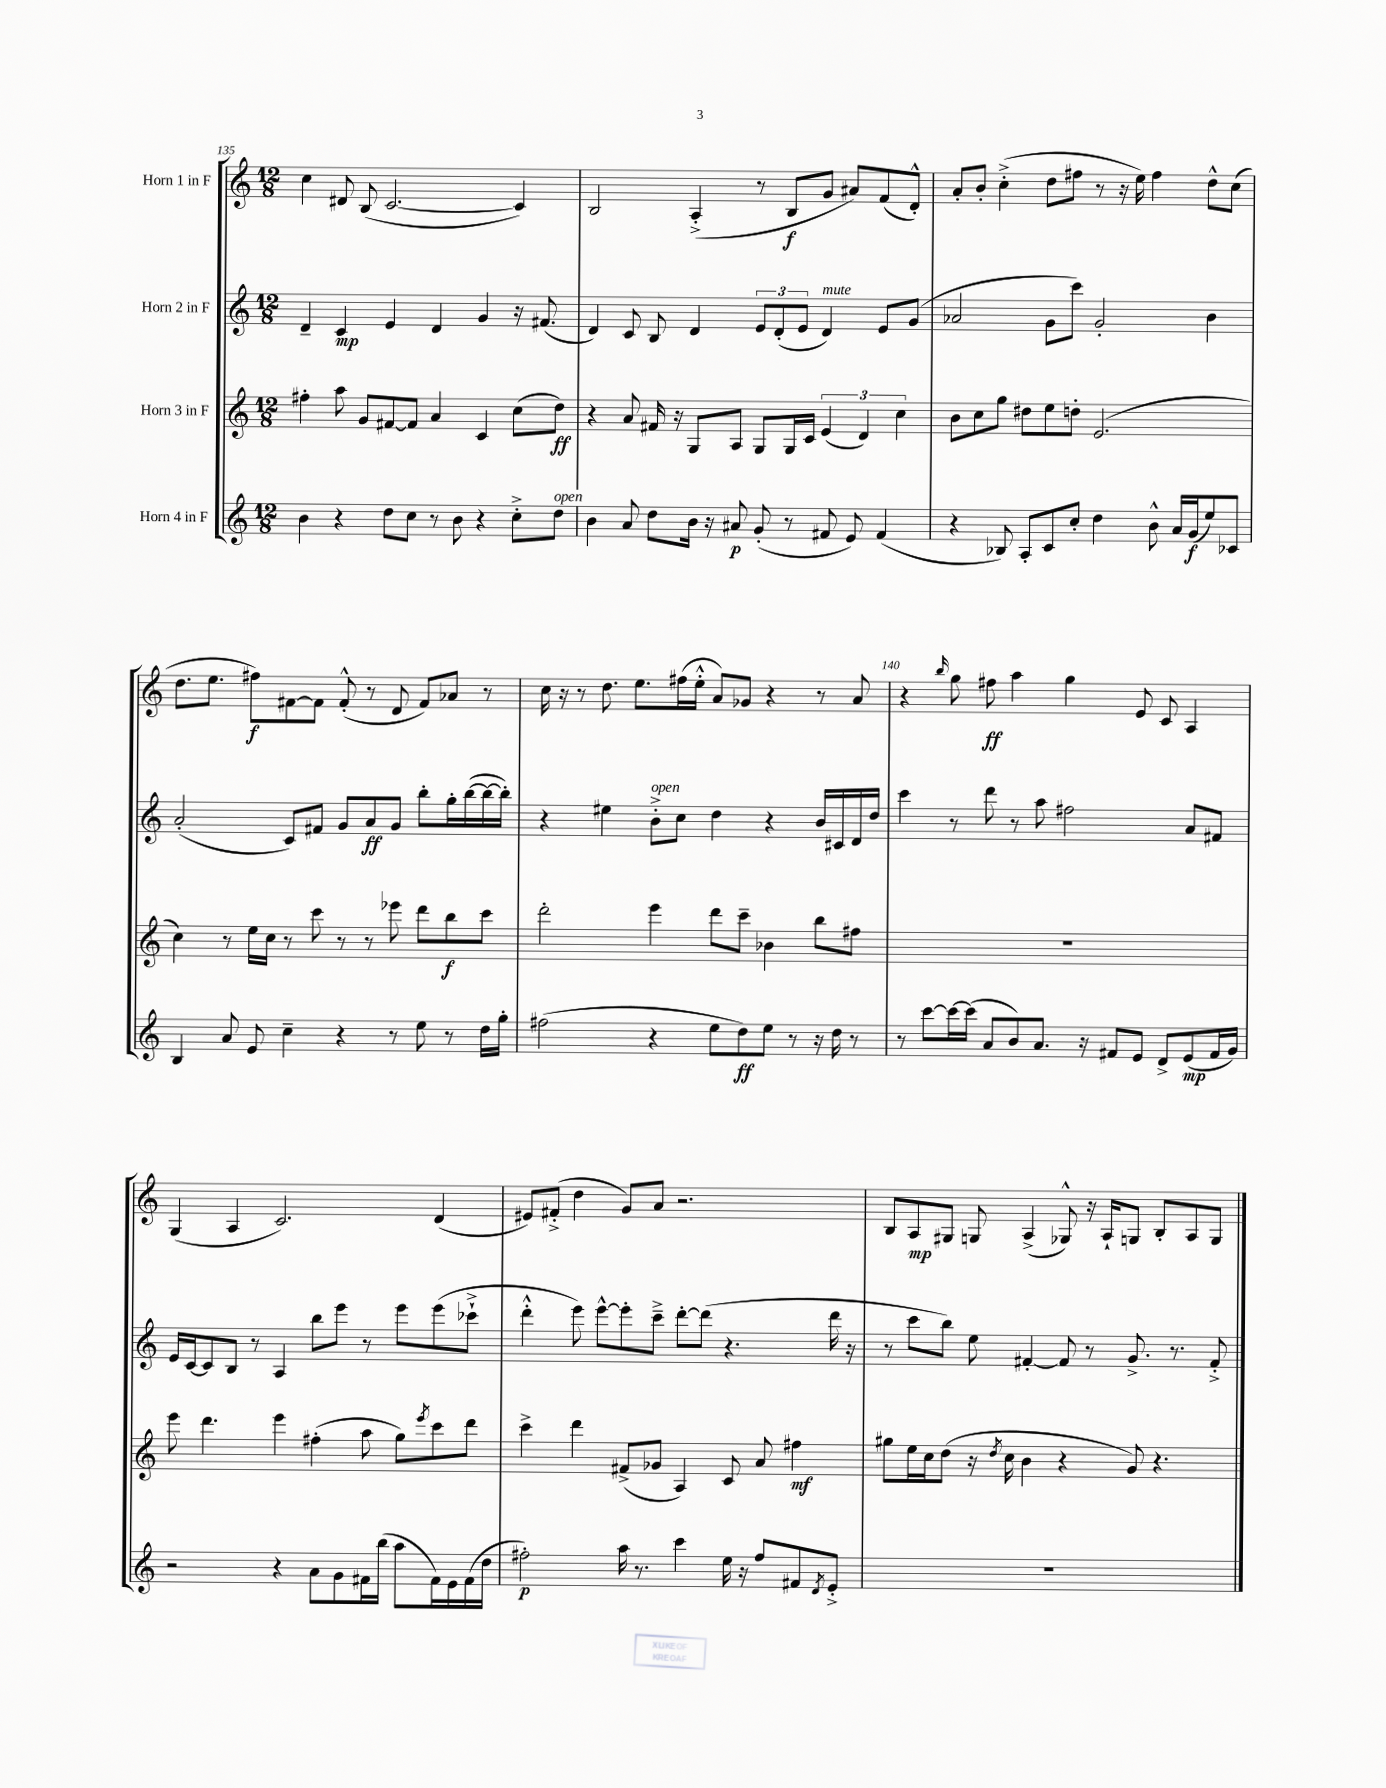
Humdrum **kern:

**kern	**kern	**kern	**kern
*staff4	*staff3	*staff2	*staff1
*clefG2	*clefG2	*clefG2	*clefG2
*k[]	*k[]	*k[]	*k[]
*M12/8	*M12/8	*M12/8	*M12/8
4b	4ff#'	4d~	4cc
4r	8aa	4c	8d#
.	8g	.	(8B
8dd	[8f#	4e	[2.c
8cc	8f#]	.	.
8r	4a	4d	.
8b	.	.	.
4r	4c	4g	.
8cc'^	(8cc	16r	4c])
.	.	(8.f#	.
8dd	8dd)	.	.
=	=	=	=
4b	4r	4d)	2B
8a	8a	8c	.
8dd	16f#	8B	.
.	16r	.	.
16b	8G	4d	(4A'^
16r	.	.	.
8a#	8A	.	.
(8g'	8G	12e	8r
.	.	(12d'	.
8r	16G	.	8B
.	.	12e	.
.	16c	.	.
8f#	(6e	4d)	8g
8e)	.	.	8a#)
.	6d)	.	.
(4f#	.	8e	(8f
.	6cc	.	.
.	.	(8g	8d'^^)
=	=	=	=
4r	8b	2a-	8a'
.	8cc	.	8b'
8B-)	8gg	.	(4cc'^
8A'	8dd#	.	.
8c	8ee	8g	8dd
8cc'	8dd'	8ccc)	8ff#
4dd	(2.e	2g'	8r
.	.	.	16r
.	.	.	16ee)
8b^^	.	.	4ff#
16a	.	.	.
(16g	.	.	.
8ee)	.	4b	8dd^^
8c-	.	.	(8cc
=	=	=	=
4B	4cc)	(2a'	8.dd
.	.	.	8.ee
8a	8r	.	.
8e	16ee	.	8ff#)
.	16cc	.	.
4cc~	8r	8c)	[8f#
.	8ccc	8f#	8f#]
4r	8r	8g	(8f#'^^
.	8r	8a	8r
8r	8eee-	8g	8d
8ee	8ddd	8bb'	8f#)
8r	8bb	16gg'	8a-
.	.	([16bb	.
16dd	8ccc	16bb_	8r
16gg'	.	16bb'])	.
=	=	=	=
(2ff#	2ddd'	4r	16cc
.	.	.	16r
.	.	.	8r
.	.	4ee#	8.dd
.	.	.	8.ee
4r	4eee	8b'^	.
.	.	8cc	(16ff#
.	.	.	16ee'^^
8ee	8ddd	4dd	8a)
8dd)	8ccc~	.	8g-
8ee	4b-	4r	4r
8r	.	.	.
16r	8bb	16b	8r
16dd	.	16c#	.
8r	8ff#	16d	8a
.	.	16dd	.
=	=	=	=
8r	1.r	4ccc	4r
[8ccc	.	.	.
.	.	.	16qqbb
16ccc_	.	8r	8gg
(16ccc]	.	.	.
8a	.	8ddd	8ff#
8b)	.	8r	4aa
8.a	.	8aa	.
.	.	2ff#	4gg
16r	.	.	.
8f#	.	.	.
8e	.	.	8e
8d^	.	.	8c
(8e	.	8a	4A
16f#	.	8f#	.
16g)	.	.	.
=	=	=	=
2r	8eee	16e	(4G
.	.	[16c	.
.	4.ddd	8c]	.
.	.	8B	4A
.	.	8r	.
4r	4eee	4A	2.c)
8a	(4ff#'	8bb	.
8g	.	8eee	.
16f#	8aa	8r	.
(16bb	.	.	.
8aa	8gg)	8eee	.
.	8qeee	.	.
16f#)	8ccc	(8eee	(4d
16e	.	.	.
(16f#	8ddd	8ccc-`^	.
16dd	.	.	.
=	=	=	=
2ff#')	4ccc^	4ddd'^^	8e#)
.	.	.	(8f#'^
.	4ddd	8eee)	4dd
.	.	[8eee^^	.
16aa	(8f#^	8eee']	8g)
8.r	.	.	.
.	8g-	8ccc~^	8a
4ccc	4A)	[8ddd'	2.r
.	.	(8ddd]	.
16ee	8c	4.r	.
16r	.	.	.
8ff#	8a	.	.
8f#	4ff#	.	.
8qd	.	.	.
8e'^	.	16ddd	.
.	.	16r	.
=	=	=	=
1.r	8gg#	8r	8B
.	16ee	8ccc	8A
.	16cc	.	.
.	(8dd	8bb)	8G#
.	16r	8ee	8G
.	8qdd	.	.
.	16cc	.	.
.	4b	[4f#'	(4A^
.	4r	8f#]	8G-^^)
.	.	8r	16r
.	.	.	16A`
.	8g)	8.g^	8G
.	4.r	.	8B'
.	.	8.r	.
.	.	.	8A
.	.	8f#'^	8G
==	==	==	==
*-	*-	*-	*-
